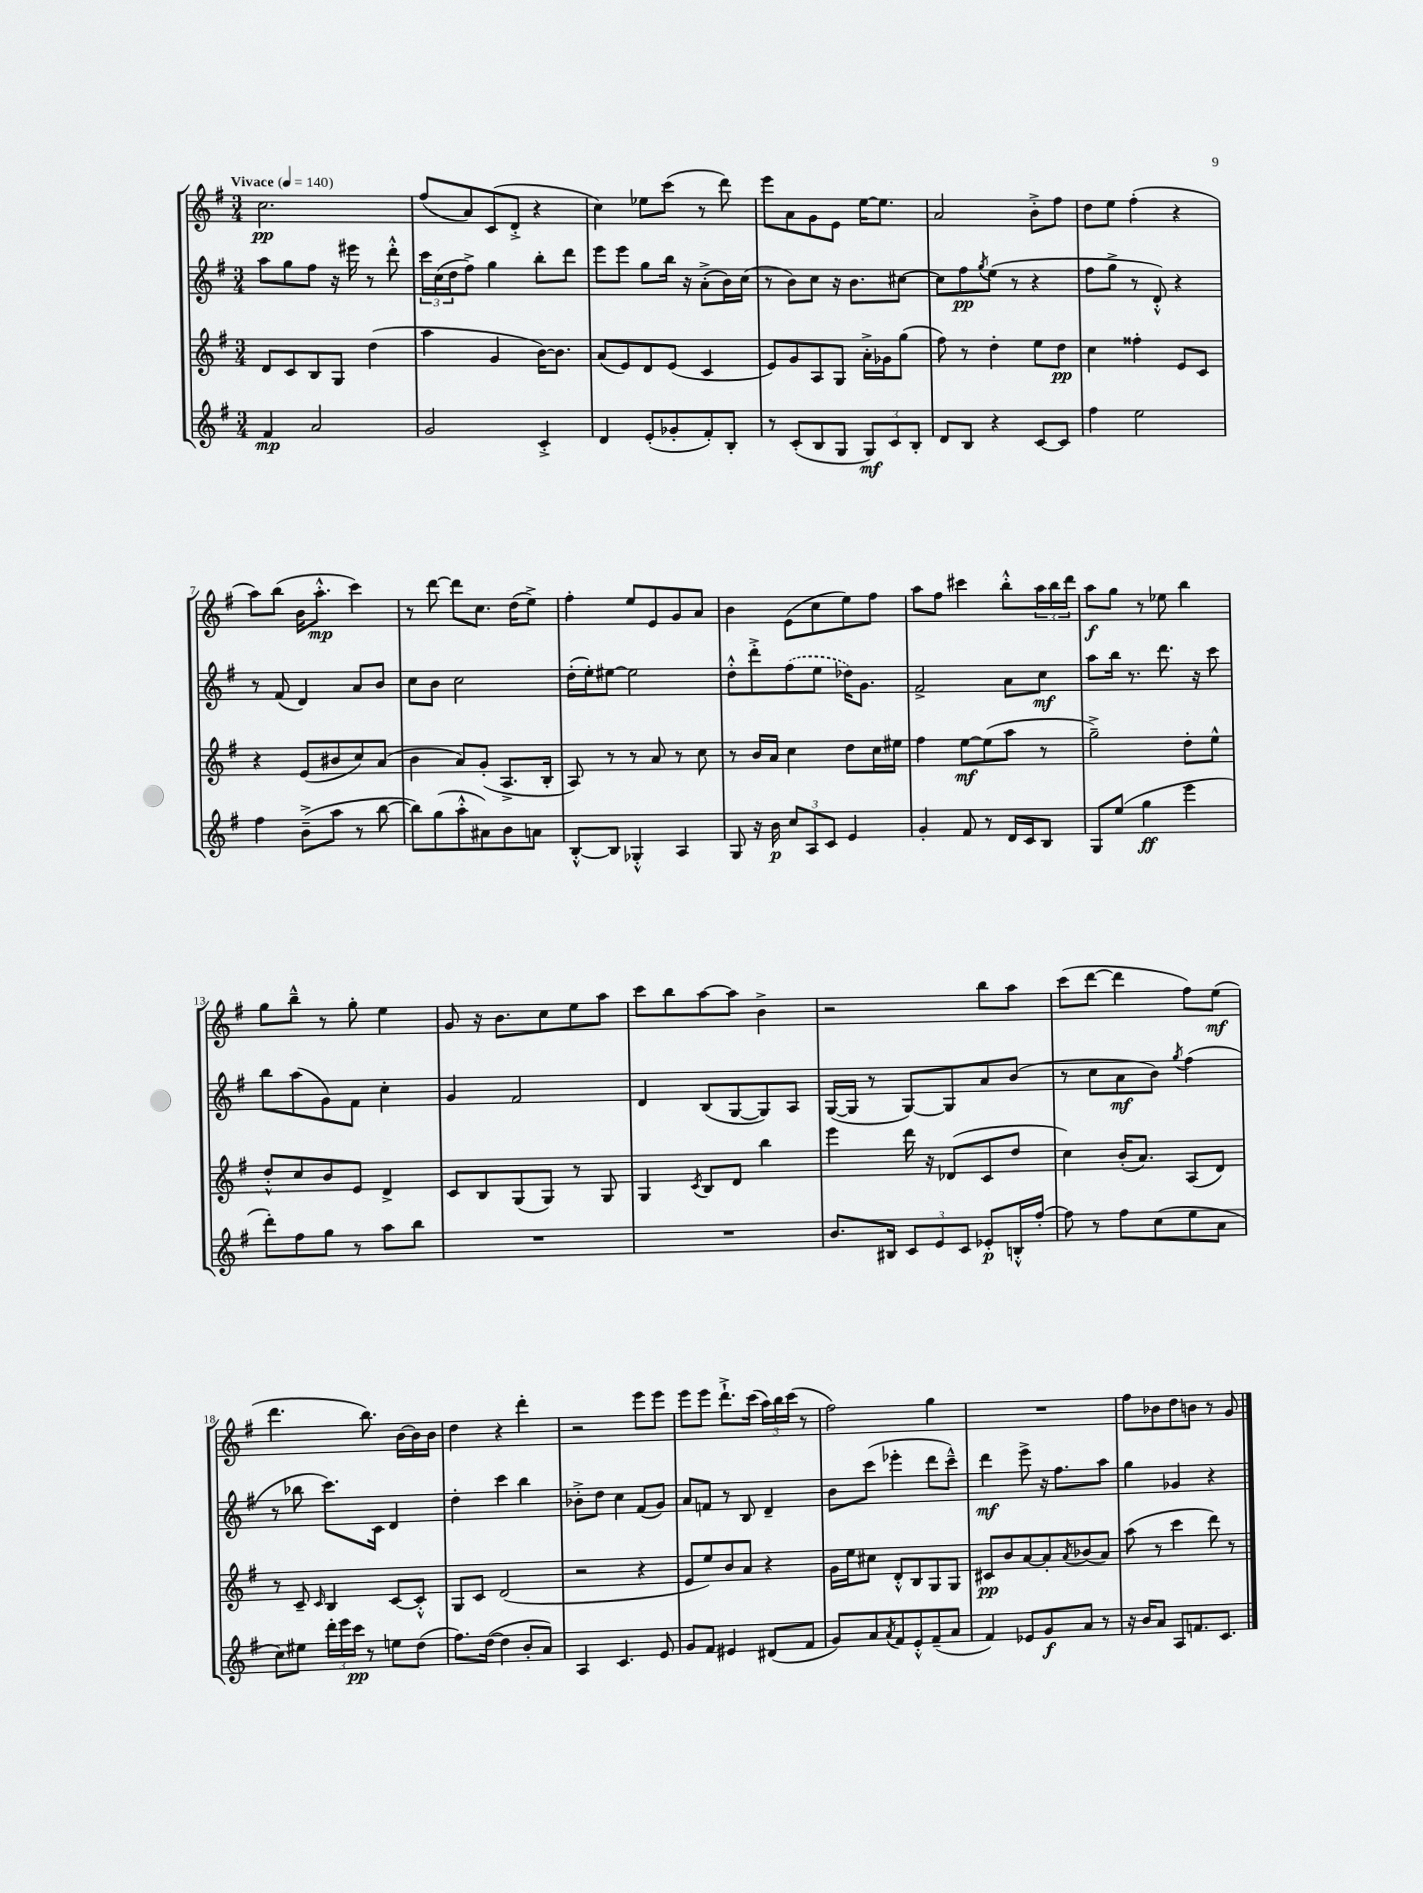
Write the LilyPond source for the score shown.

<<
\new StaffGroup <<
\new Staff = "s0" {
    \clef treble \key g \major \numericTimeSignature \time 3/4 \tempo "Vivace" 4 = 140
    c''2.\pp |
    fis''8( a'8) c'8( d'8-.-> r4 |
    c''4) ees''8 c'''8( r8 d'''8) |
    e'''8 a'8 g'8 e'8 e''16~ e''8. |
    a'2 b'8-.-> fis''8 |
    d''8 e''8 fis''4-.( r4 |
    a''8) b''8( b'16 a''8.-.-^\mp c'''4) |
    r8 d'''8~ d'''8 c''8. d''16( e''8->) |
    fis''4-. e''8 e'8 g'8 a'8 |
    b'4 e'8( c''8 e''8) fis''8 |
    a''8 fis''8 cis'''4 b''8-.-^ \tuplet 3/2 { a''16 b''16 d'''16 } |
    a''8\f g''8 r8 ees''8 b''4 |
    g''8 b''8---^ r8 g''8-. e''4 |
    g'8 r16 b'8. c''8 e''8 a''8 |
    c'''8 b''8 a''8~ a''8 b'4-> |
    r2 b''8 a''8 |
    c'''8( d'''8~ d'''4 fis''8) e''8\mf( |
    d'''4. b''8.) b'16~ b'16 b'16 |
    d''4 r4 d'''4-. |
    r2 e'''8 e'''8 |
    e'''8 e'''8 d'''8.-!-> c'''16( \tuplet 3/2 { a''16) b''16 c'''16( } r8 |
    fis''2) g''4 |
    R2. |
    fis''8 bes'8 d''8 b'8 r8 g'8 \bar "|." |
}
\new Staff = "s1" {
    \clef treble \key g \major \numericTimeSignature \time 3/4
    a''8 g''8 fis''8 r16 eis'''16 r8 d'''8-.-^ |
    \tuplet 3/2 { c'''16 c''16( d''16 } fis''8->) g''4 b''8-. d'''8 |
    e'''8 e'''8 g''8 b''16 r16 a'8-.->( b'16) c''16( |
    r8 b'8) c''8 r16 b'8. cis''8~ |
    cis''8 fis''8\pp \acciaccatura { g''8 } e''8( r8 r4 |
    fis''8 g''8-> r8 d'8-.-^) r4 |
    r8 fis'8( d'4) a'8 b'8 |
    c''8 b'8 c''2 |
    d''16-.( e''16-.) eis''8~ eis''2 |
    d''8-.-^ d'''8-.-> \once \slurDashed fis''8( e''8 des''16) g'8. |
    fis'2-> a'8 c''8\mf |
    a''8 b''16 r8. d'''8. r16 c'''8 |
    b''8 a''8( g'8) fis'8 c''4-. |
    g'4 fis'2 |
    d'4 b8( g8~ g8) a8 |
    g16~( g16 r8 g8~) g8 a'8 b'8( |
    r8 c''8 a'8\mf b'8) \acciaccatura { g''8 } fis''4( |
    r8 bes''8 c'''8.) c'16 d'4 |
    d''4-. c'''4 b''4 |
    bes'8-.-> d''8 c''4 fis'8( g'8) |
    a'8 f'8 r8 b8 d'4-- |
    b'8 c'''8( ees'''4-. d'''8 c'''8---^) |
    d'''4\mf e'''8-> r16 fis''8. a''8 |
    g''4 ges'4 r4 \bar "|." |
}
\new Staff = "s2" {
    \clef treble \key g \major \numericTimeSignature \time 3/4
    d'8 c'8 b8 g8 d''4( |
    a''4 g'4 b'16~) b'8. |
    a'8( e'8) d'8 e'8( c'4 |
    e'8) g'8 a8 g8 a'16-.-> ges'16 g''8( |
    fis''8) r8 d''4-. e''8 d''8\pp |
    c''4 fisis''4-. e'8 c'8 |
    r4 e'8( bis'8 c''8) a'8( |
    b'4 a'8) g'8-.( a8.-> b16-. |
    a8) r8 r8 a'8 r8 c''8 |
    r8 b'16 a'16 c''4 d''8 c''16 eis''16 |
    fis''4 e''8~\mf e''8( a''8 r8 |
    g''2--->) d''8-. e''8-^ |
    d''8-.-^ c''8 b'8 e'8 d'4-> |
    c'8 b8 g8( g8) r8 g8 |
    g4 \acciaccatura { c'8 } b8 d'8 b''4 |
    e'''4 d'''16 r16 des'8( c'8 d''8 |
    c''4) b'16-.( a'8.) a8( d'8) |
    r8 c'8-- \grace { c'16 } b4 c'8~ c'8-.-^ |
    g8 c'8 d'2( |
    r2 r4 |
    e'8 e''8) b'8 a'8 r4 |
    g'16 e''16 cis''8 d'8-.-^ b8 g8 g8 |
    cis'8\pp b'8 a'8~ a'8-. \acciaccatura { a'8 } bes'8( a'8) |
    a''8( r8 c'''4 d'''8) r8 \bar "|." |
}
\new Staff = "s3" {
    \clef treble \key g \major \numericTimeSignature \time 3/4
    fis'4\mp a'2 |
    g'2 c'4-.-> |
    d'4 e'8-.( ges'8-. fis'8-.) b8-. |
    r8 c'8-.( b8 g8 \tuplet 3/2 { g8\mf) c'8 b8-. } |
    d'8 b8 r4 c'8~ c'8 |
    fis''4 e''2 |
    fis''4 b'8--->( a''8 r8 b''8~ |
    b''8) g''8( a''8-.-^ ais'8) b'8 a'8 |
    b8~-.-^ b8 ges4-.-^ a4 |
    g8 r16 b'16\p \tuplet 3/2 { c''8 a8 c'8 } e'4 |
    g'4-. fis'8 r8 d'16 c'16 b8 |
    g8 e''8( g''4\ff e'''4 |
    d'''8-.) fis''8 g''8 r8 a''8 b''8 |
    R2. |
    R2. |
    b'8. bis16 \tuplet 3/2 { c'8 e'8 c'8 } ees'8-.\p b16-.-^ fis''16~-. |
    fis''8 r8 fis''8 c''8( e''8 a'8 |
    c''8) eis''8 \tuplet 3/2 { d'''16-. e'''16 c'''16\pp } r8 e''8 d''8( |
    fis''8.) d''16~( d''4 b'8-. a'8) |
    a4 c'4. e'8 |
    g'8 fis'8 eis'4 dis'8( fis'8 |
    g'8) a'8 \acciaccatura { a'8 } fis'8 e'8-.-^ fis'8--( a'8 |
    fis'4) ees'8 g'8\f a'8 r8 |
    r16 b'16 a'8 a8 f'8. c'8. \bar "|." |
}
>>
>>
